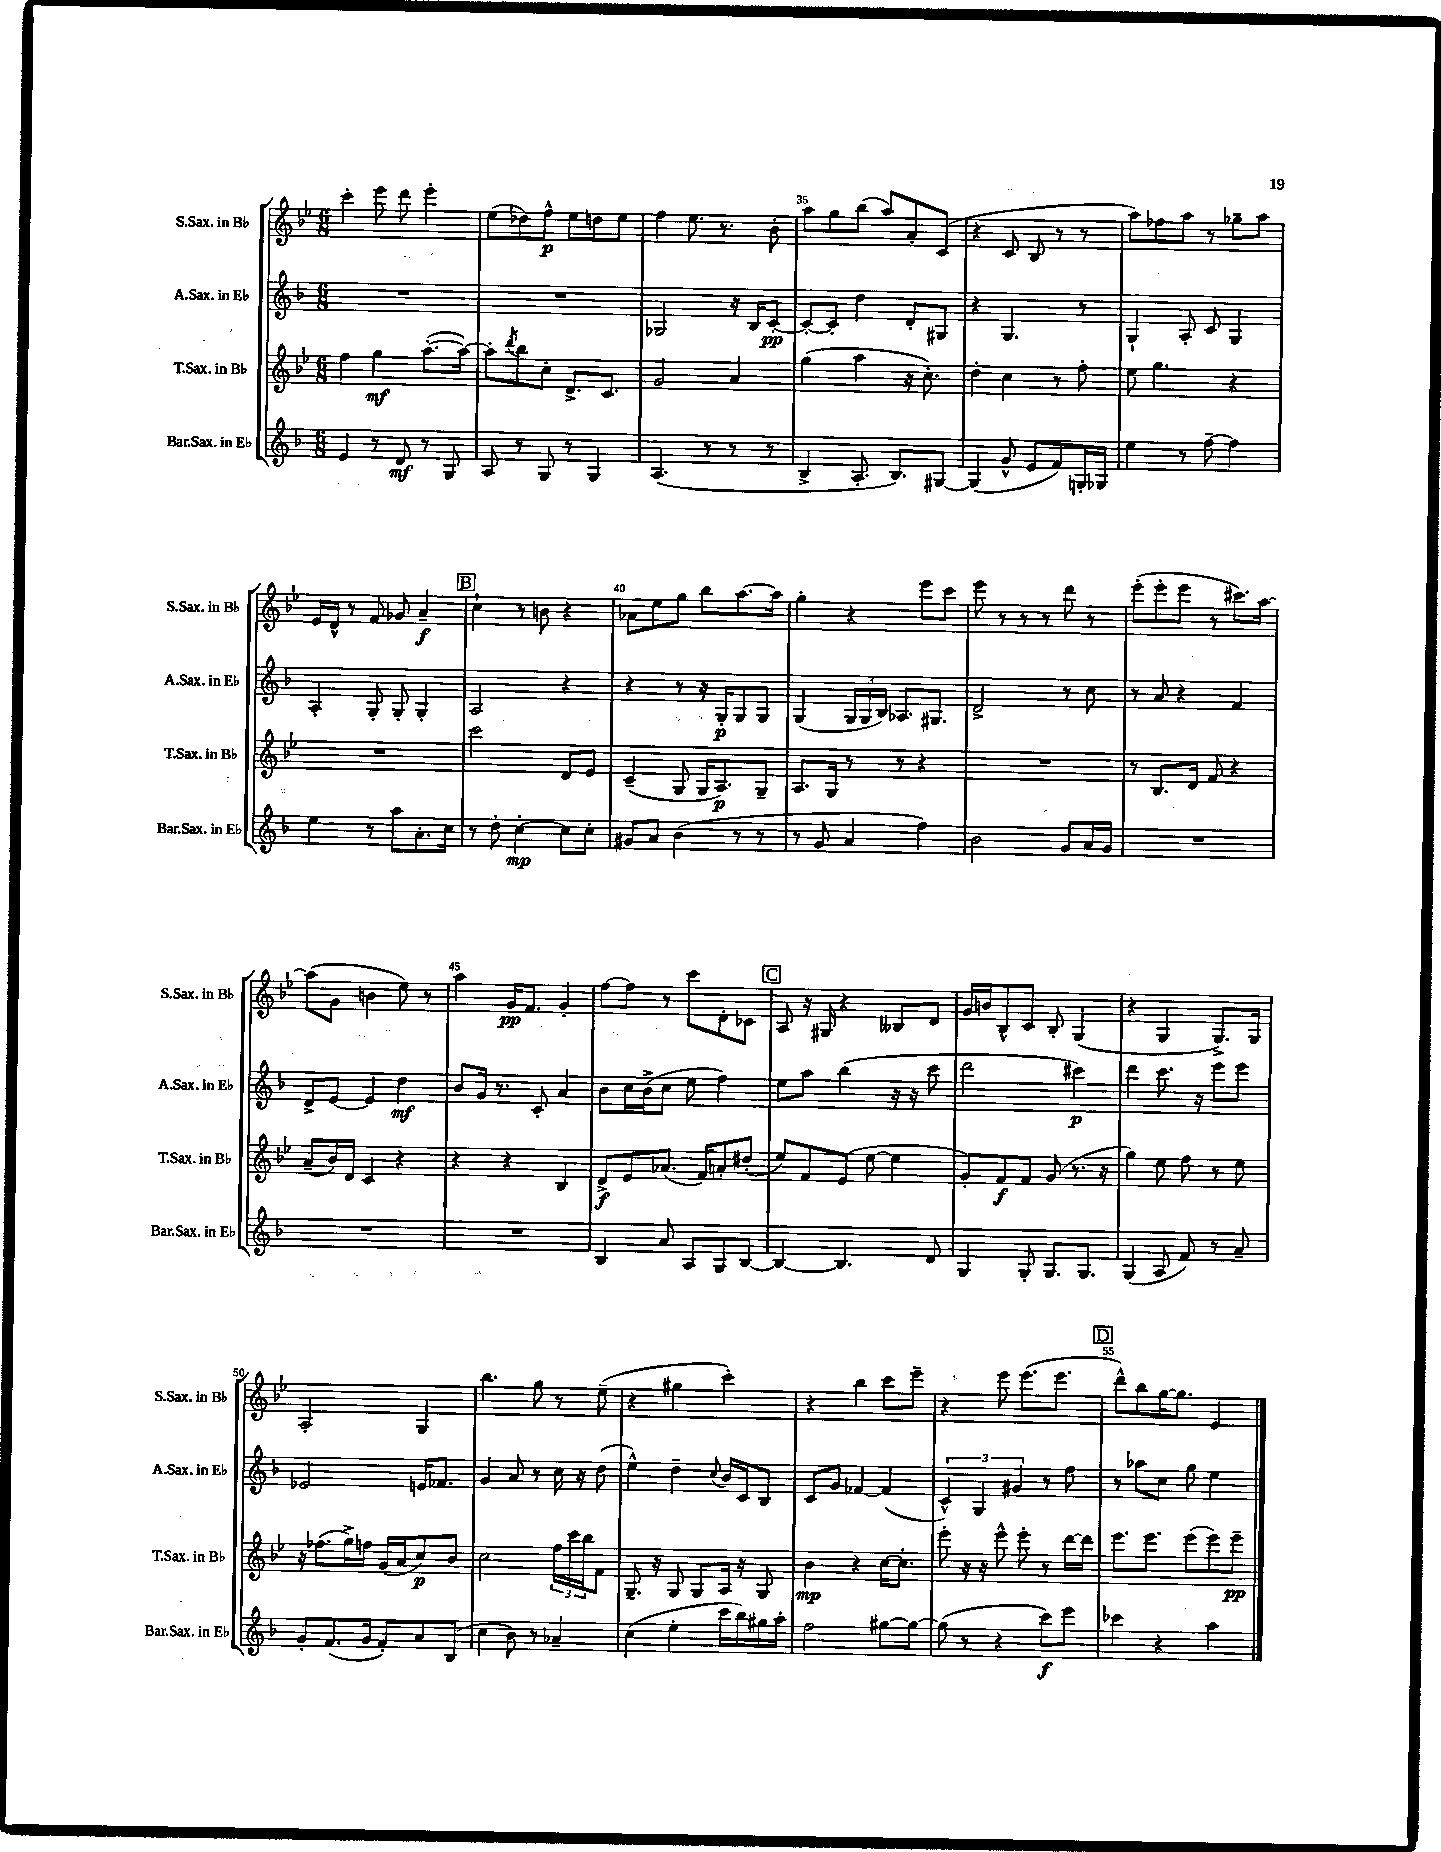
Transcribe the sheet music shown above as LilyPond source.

<<
\new StaffGroup <<
\new Staff = "s0" \with { instrumentName = "S.Sax. in Bb" shortInstrumentName = "S.Sax. in Bb" } {
    \clef treble \key bes \major \numericTimeSignature \time 6/8
    c'''4-. ees'''8 d'''8 ees'''4-. |
    ees''8( des''8) f''8-^\p ees''8 d''8 ees''8 |
    f''4 ees''8. r8. bes'8-. |
    a''8 g''8 bes''8( a''8) a'8-. c'8( |
    r4 c'8 bes8 r8 r8 |
    a''8) fes''8 a''8 r8 ges''8-- a''8 |
    ees'16 d'16-^ r8 f'8 ges'8 a'4--\f |
    \mark \markup { \box "B" } c''4-! r8 b'8 r4 |
    aes'8 ees''8 g''8 bes''8 a''8.~ a''16 |
    g''4-. r4 ees'''8 c'''8 |
    ees'''8 r8 r8 r8 d'''8 r8 |
    ees'''8-.( ees'''8-. ees'''8 r8 cis'''8.) a''16~ |
    a''8( g'8 b'4 ees''8) r8 |
    a''4 g'16\pp f'8. g'4-. |
    f''8~ f''8 r8 c'''8 d'8-. ces'8 |
    \mark \markup { \box "C" } a8 r16 gis16 r4 beses8 d'8 |
    g'16 b'16 bes8-^ c'8 bes8-. g4( |
    r4 g4 g8.->) g16 |
    a2-. g4 |
    bes''4. g''8 r8 ees''8--( |
    r4 gis''4 c'''4-.) |
    r4 bes''4 c'''8 ees'''8-- |
    r4 ees'''8 ees'''8.( ees'''8. |
    \mark \markup { \box "D" } d'''8-^) bes''8 g''16~ g''8. ees'4 \bar "|." |
}
\new Staff = "s1" \with { instrumentName = "A.Sax. in Eb" shortInstrumentName = "A.Sax. in Eb" } {
    \clef treble \key f \major \numericTimeSignature \time 6/8
    R2. |
    R2. |
    ges2 r16 bes16 c'8~-.\pp |
    c'8~-. c'8-. d''4 d'8-. gis8 |
    r4 g4. r8 |
    g4-! a8-. c'8 g4 |
    a4-. g8-. g8-. g4-. |
    \mark \markup { \box "B" } a2 r4 |
    r4 r8 r16 g16-.\p g8 g8 |
    g4( \tuplet 3/2 { g16 g16 bes16) } aes8. gis8. |
    d'2-> r8 c''8 |
    r8 a'8 r4 f'4 |
    d'8-> e'8~ e'4 d''4\mf |
    bes'8 g'16 r8. c'8-. a'4 |
    bes'8 c''16 bes'16->( c''8 e''8 f''4) |
    \mark \markup { \box "C" } e''8 a''8 bes''4( r16 r16 c'''8 |
    d'''2 cis'''4\p) |
    d'''4 c'''8. r16 e'''8 e'''8 |
    ees'2 e'16 fes'8. |
    g'4 a'8 r8 c''16 r16 d''8( |
    e''4-^) d''4-- \appoggiatura { c''8 } bes'16 c'16 bes8 |
    c'8 g'8 fes'4~ fes'4( |
    \tuplet 3/2 { c'4-^) g4 gis'4 } r8 f''8 |
    \mark \markup { \box "D" } r8 aes''8 c''8 g''8 e''4 \bar "|." |
}
\new Staff = "s2" \with { instrumentName = "T.Sax. in Bb" shortInstrumentName = "T.Sax. in Bb" } {
    \clef treble \key bes \major \numericTimeSignature \time 6/8
    f''4 g''4\mf a''8.~-.( a''16~) |
    a''8-. \acciaccatura { d'''8 } bes''8 c''8-. d'8.-> c'8. |
    g'2 a'4 |
    g''4( a''4 r16 c''8.-.) |
    d''4-. c''4 r8 f''8-. |
    ees''8 g''4. r4 |
    R2. |
    \mark \markup { \box "B" } c'''2 d'8 ees'8 |
    c'4--( g8 g16 a8.\p) g8-- |
    a8. g16 r8 r8 r4 |
    R2. |
    r8 bes8. d'16 f'8 r4 |
    a'8--( bes'16) d'16 c'4 r4 |
    r4 r4 bes4 |
    d'8->\f ees'8 aes'8.( f'16) a'8-. dis''8-.( |
    \mark \markup { \box "C" } ees''8) f'8 ees'8( ees''8~ ees''4 |
    g'8-.) f'8\f f'8 g'8( r8. r16 |
    g''4) ees''8 f''8 r8 ees''8 |
    r16 fes''8.( g''16->) f''16 g'16( a'16 c''8\p) bes'8 |
    c''2 \tuplet 3/2 { f''16 c'''16 bes''16 } f'8 |
    g8.-- r16 g8 g8 a16 r16 g8 |
    bes'4\mp r4 c''16~ c''8.-. |
    ees'''8-. r16 r16 ees'''8-^ ees'''8-. r8 d'''16~ d'''16 |
    \mark \markup { \box "D" } ees'''8. ees'''8. ees'''8( ees'''8) ees'''8--\pp \bar "|." |
}
\new Staff = "s3" \with { instrumentName = "Bar.Sax. in Eb" shortInstrumentName = "Bar.Sax. in Eb" } {
    \clef treble \key f \major \numericTimeSignature \time 6/8
    e'4 r8 d'8\mf r8 g8 |
    a8 r8 g8 r8 g4 |
    a4.( r8 r8 r8 |
    bes4-> a8.-. bes8.) gis8~ |
    gis4( g'8-^ e'8 f'8) g16-. ges16 |
    e''4 r8 f''8~-- f''4 |
    e''4 r8 a''8 a'8.-. c''16 |
    \mark \markup { \box "B" } r8 d''8-. c''4~-.\mp c''8 c''8-. |
    gis'8 a'8 bes'4( r8 r8 |
    r8 g'8 a'4 f''4) |
    bes'2 g'8 a'16 g'16 |
    R2. |
    R2. |
    R2. |
    bes4 a'8 a8 g8 bes8~ |
    \mark \markup { \box "C" } bes4~ bes4. d'8 |
    g4 g8-. g8. g8. |
    g4( a8 f'8) r8 a'8-- |
    g'8-. f'8.( g'16 f'8-.) a'8 bes8( |
    c''4 bes'8) r8 aes'4-- |
    c''4( e''4-. c'''16 bes''16) gis''16 a''16-. |
    f''2 gis''8~ gis''8~ |
    gis''8( r8 r4 c'''8\f) e'''8 |
    \mark \markup { \box "D" } ces'''4 r4 a''4 \bar "|." |
}
>>
>>
\layout { \context { \Score currentBarNumber = #32 \override BarNumber.break-visibility = ##(#f #t #t) barNumberVisibility = #(every-nth-bar-number-visible 5) } }
